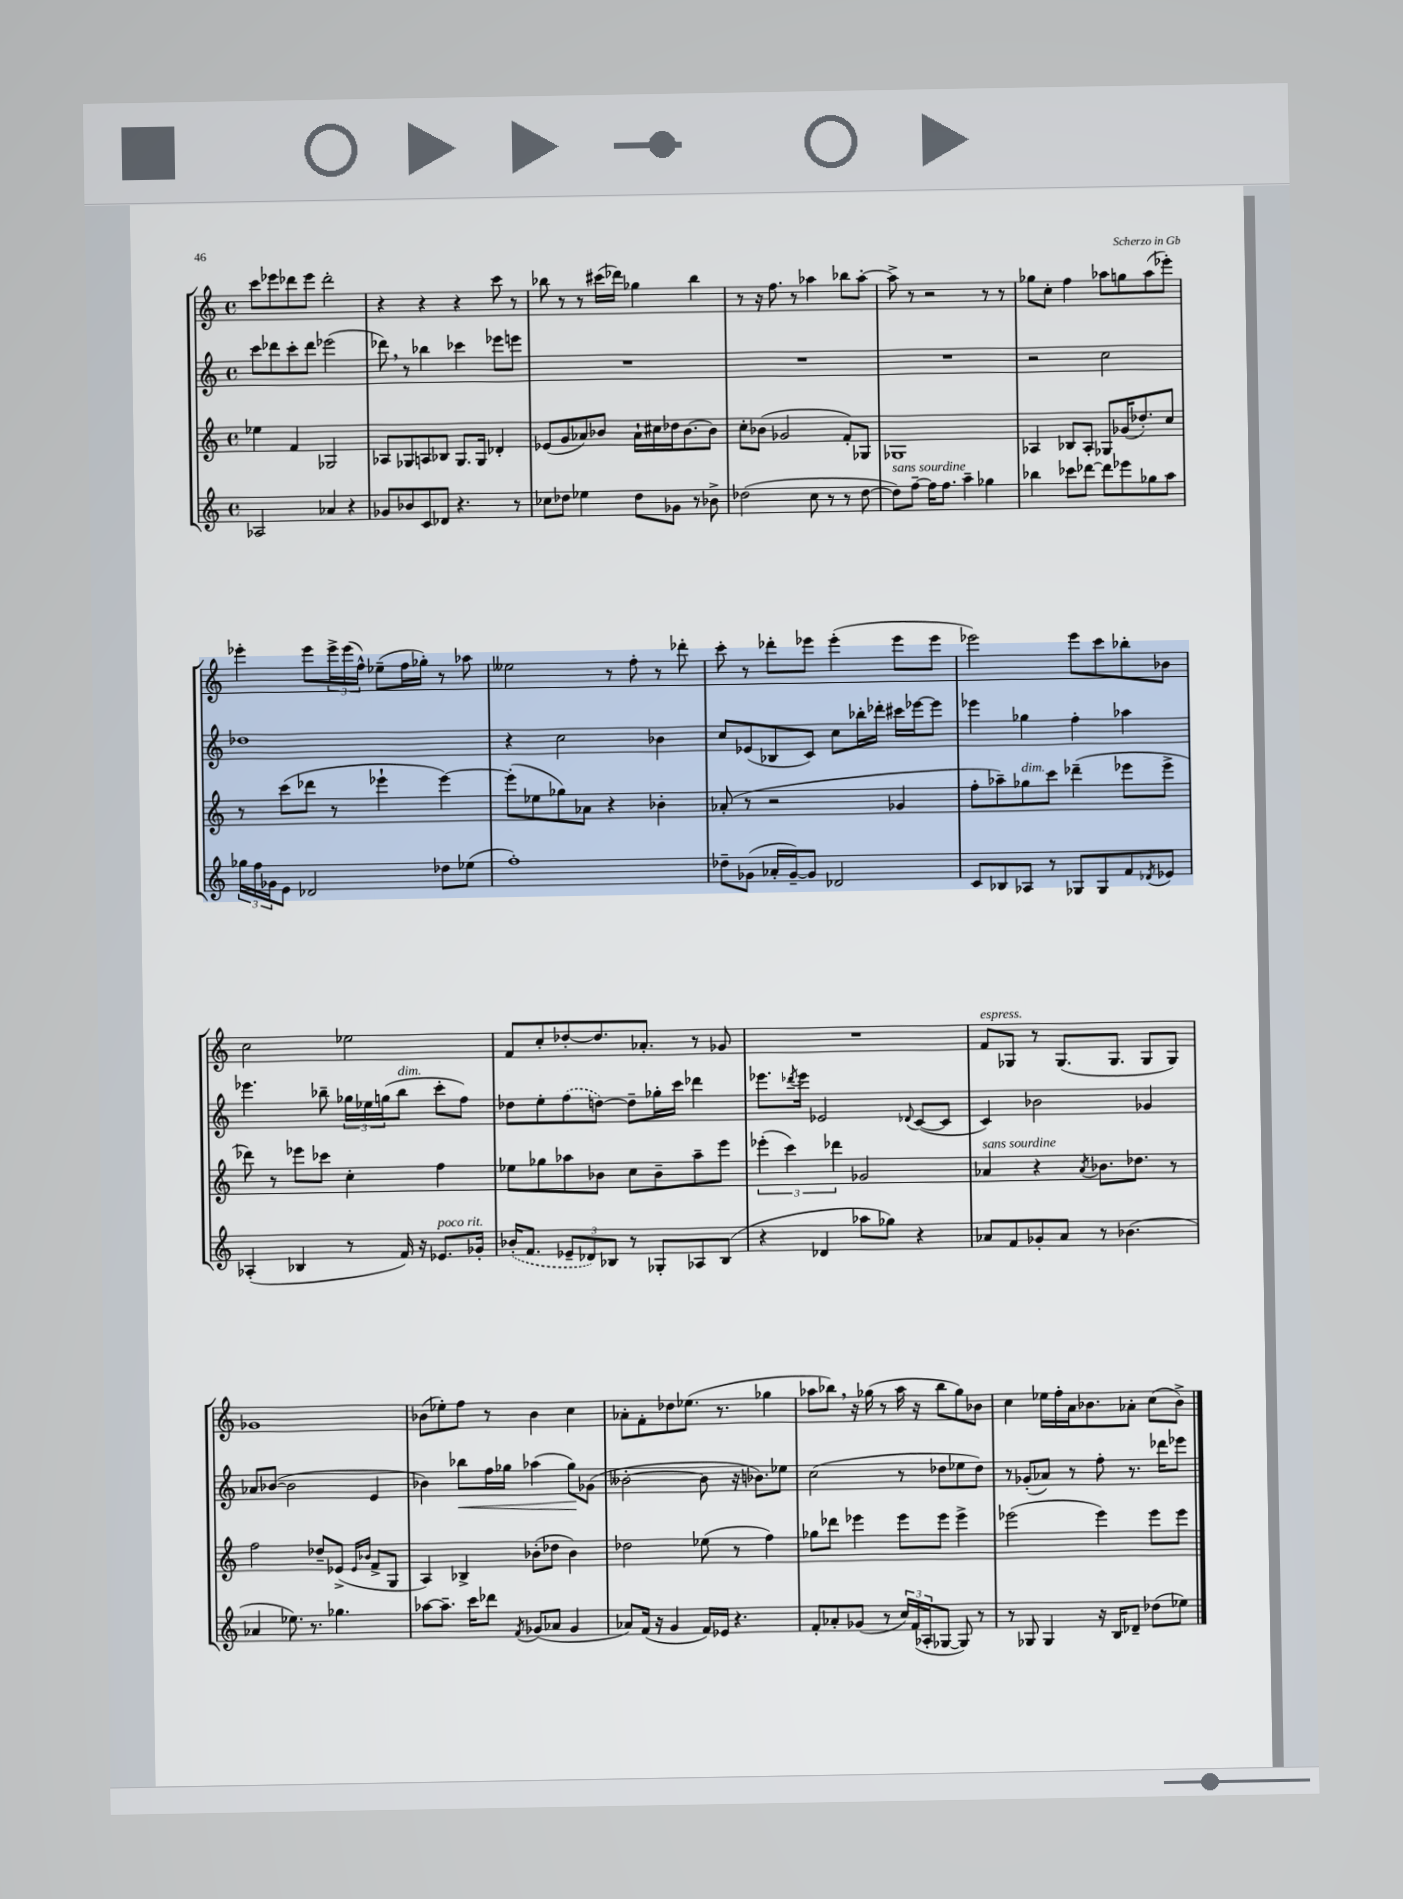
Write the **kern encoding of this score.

**kern	**kern	**kern	**kern
*staff4	*staff3	*staff2	*staff1
*clefG2	*clefG2	*clefG2	*clefG2
*k[]	*k[]	*k[]	*k[]
*M4/4	*M4/4	*M4/4	*M4/4
*met(c)	*met(c)	*met(c)	*met(c)
2A-/	4ee-\	8ccc\L	8ccc\L
.	.	8ddd-\	8eee-\
.	4f/	8ccc'\	8ddd-\
.	.	8ddd-\J	8eee-\J
4a-/	2G-/	(2eee-\	2ddd-'\
4r	.	.	.
=	=	=	=
8g-/L	8A-/L	8ddd-\)	4r
8b-/	8G-/	8r	.
8c/	8A/	4bb-\	4r
8d-/J	8B-/J	.	.
4.r	8.G-/L	4ccc-\	4r
.	16G-/Jk	.	.
.	4d-'/	8eee-\L	8ccc\
8r	.	8eee\J	8r
=	=	=	=
8cc-\L	(8e-/L	1r	8bb-\
8dd-\J	8g/	.	8r
4ee-\	8a-/)	.	8r
.	8b-/J	.	(16ccc#\LL
.	.	.	16ddd-\JJ)
8dd-\L	16a-`\LL	.	4gg-\
.	16cc#\	.	.
8g-\J	16dd-\J	.	.
.	[8.b-\	.	.
8r	.	.	4bb-\
8b-^\	8b-\]J	.	.
=	=	=	=
(2dd-\	8cc'\L	1r	8r
.	(8b-\J	.	16r
.	.	.	8.ff\
.	2g-/	.	.
.	.	.	8r
8cc\	.	.	4aa-\
8r	.	.	.
8r	8f'/L)	.	8bb-\L
[8dd-\	8G-/J	.	[8aa-'\J
=	=	=	=
8dd-\]L)	1G-	1r	8aa-^\]
[8ff~\J	.	.	8r
16ff\]LK	.	.	2r
8.ff\J	.	.	.
4aa~\	.	.	.
4gg-\	.	.	8r
.	.	.	8r
=	=	=	=
4bb-\	4A-/	2r	8gg-\L
.	.	.	8cc'\J
8ccc-\L	8B-/L	.	4ff\
[8ddd-\J	8A-'/J	.	.
8ddd-\]L	8G-/L	2cc\	8aa-\L
8eee-\	(16g-/K	.	8gg\
.	8.dd-'/)	.	.
8gg-\	.	.	(8aa-\
8aa\J	8cc/J	.	8eee-'\J)
=	=	=	=
24gg-\LL	8r	1dd-	4eee-'\
24ff\	.	.	.
24g-\J	.	.	.
8e\J	(8ccc\L	.	.
2d-/	8ddd-\J	.	8eee-\L
.	8r	.	24eee-^\L
.	.	.	(24eee-\
.	.	.	24ff^^\JJ)
.	4eee-`\	.	(8ee-~\L
.	.	.	16ff\L
.	.	.	16gg-'\JJ)
8dd-\L	[4eee-\)	.	8r
(8ee-\J	.	.	8aa-\
=	=	=	=
1ff')	(8eee-'\]L	4r	2ee--\
.	8ee-\	.	.
.	8gg-\)	2cc\	.
.	8a-\J	.	.
.	4r	.	8r
.	.	.	8ff'\
.	4b-'\	4b-\	8r
.	.	.	8ddd-'\
=	=	=	=
8dd-~\L	(8a-'/	8cc/L	8ccc'\
(8g-\J	8r	(8e-/	8r
16a-'/LL	2r	8B-/	8ddd-'\L
[16g-~/J)	.	.	.
8g-/]J	.	8c/J)	8eee-\J
2d-/	.	8cc\L	(4eee-'\
.	.	16bb-'\L	.
.	.	16ddd-'\JJ	.
.	4g-/	16ccc#\LL	8eee-\L
.	.	[16eee-\J	.
.	.	8eee-\]J	8eee-\J
=	=	=	=
8c/L	8ff'\L	4eee-\	2eee-\)
8B-/	8aa-~\)	.	.
8A-/J	8gg-\	4gg-\	.
8r	8ccc\J	.	.
8G-/L	(4ddd-~\	4ff'\	8eee-\L
8G-/	.	.	8ccc\
8f/	8eee-\L	4aa-\	8bb-'\
8qd-/	.	.	.
8e-/J	8eee-^\J	.	8b-\J
=	=	=	=
(4A-'/	8ddd-\)	4.eee-\	2cc\
.	8r	.	.
4B-/	8eee-\L	.	.
.	8ccc-\J	8bb-~\	.
8r	4cc'\	24gg-\LL	2ee-\
.	.	24ee-\	.
.	.	(24gg\J	.
16f/)	.	8bb-\J	.
16r	.	.	.
8.e-/L	4ff\	8ccc'\L	.
.	.	8ff\J)	.
16g-'/Jk	.	.	.
=	=	=	=
(16b-'/LK	8ee-\L	8dd-\L	8f/L
8.f/J	.	.	.
.	8gg-\	8ee'\	8cc'/
12e-~/L	8aa-\	(8ff\	[8dd-'/
12d-/)	.	.	.
.	8b-\J	[8dd\J)	8.dd-/]
12B-/J	.	.	.
8r	8cc\L	8dd~\]L	.
.	.	.	8.a-'/J
8G-'/L	8b-~\	16gg-'\L	.
.	.	16ccc\JJ	.
8A-/	8aa-~\	4ddd-\	8r
(8B-/J	8eee\J	.	8g-/
=	=	=	=
4r	(6eee-'\	8.eee-\L	1r
.	6ccc\)	.	.
.	.	8qddd-/	.
.	.	16eee-\Jk	.
4d-/	.	2e-/	.
.	6ddd-\	.	.
8aa-\L	2g-/	.	.
8gg-\J)	.	.	.
.	.	8qqd-/	.
4r	.	([8c/L	.
.	.	8c/]J	.
=	=	=	=
8a-/L	4a-/	4c/)	8f/L
8f/	.	.	8G-/J
8g-'/	4r	2b-\	8r
8a-/J	.	.	(8.G-/L
.	8qa-/	.	.
8r	8.b-\L	.	.
.	.	.	8.G-/J
(4.b-\	.	.	.
.	8.dd-\J	.	.
.	.	4g-/	8G-/L
.	8r	.	8G-/J)
=	=	=	=
4a-/	2ff\	8a-/L	1g-
.	.	([8b-/J	.
8.ee-\)	.	2b-\]	.
8.r	.	.	.
.	8dd-~/L	.	.
4.gg-\	(8e-^/J	.	.
.	16qqe-/LL	.	.
.	16qqb-/JJ	.	.
.	8f^/L	4e/	.
.	8G/J	.	.
=	=	=	=
[8aa-\L	4A/)	4b-\)	(8b-\L
8.aa-~\]J	.	.	8ee-'\)
.	4B-^/	8bb-\L	8ff\J
16ccc\LK	.	.	.
8ddd-\J	.	16ff\L	8r
.	.	16gg-\JJ	.
8qf/	.	.	.
(8g-/L	(8b-'\L	(4aa-\	4b-\
8a-/J	8dd-\J	.	.
4g-/	4b-\)	8gg-\L)	4cc\
.	.	(8g-\J	.
=	=	=	=
8a-/L)	2dd-\	[2b--'\	8a-'\L
(16f/Jk	.	.	8f'\
16r	.	.	.
4g/	.	.	8dd-\
.	.	.	(8.ee-\J
16f/LL)	(8ee-\	8b--\]	.
16e-/JJ	.	.	8.r
4.r	8r	16r	.
.	.	8.b-\L)	.
.	4ff\)	.	4gg-\
.	.	8ee-\J	.
=	=	=	=
8f'/L	8gg-\L	(2cc\	8aa-\L
8a-'/	8ddd-\J	.	8bb-\J)
(8g-/J	4eee-\	.	16r
.	.	.	(16gg-\
8r	.	.	8r
24cc/LL)	8eee-\L	8r	16aa-\
(24f/	.	.	.
.	.	.	16r
24A-'/J	.	.	.
[8G-/J	8eee-\J	8dd-\L	8bb-\L
8G-/])	4eee-^\	8ee-\	8gg-\)
8r	.	8dd-\J)	8b-\J
=	=	=	=
8r	(2eee-\	8r	4cc\
8G-/	.	(8g-'/L	.
4G-/	.	8a-/J)	16ee-\LL
.	.	.	16ff'\
.	.	8r	16a\J
.	.	.	8.b-\
16r	4eee-\)	8ff'\	.
16B/LK	.	.	.
8d-~/J	.	8.r	8a-'\J
(8dd-\L	8eee-\L	.	(8cc\L
.	.	16ddd-\LK	.
8ee-\J)	8eee-\J	8eee-\J	8b-^\J)
==	==	==	==
*-	*-	*-	*-
